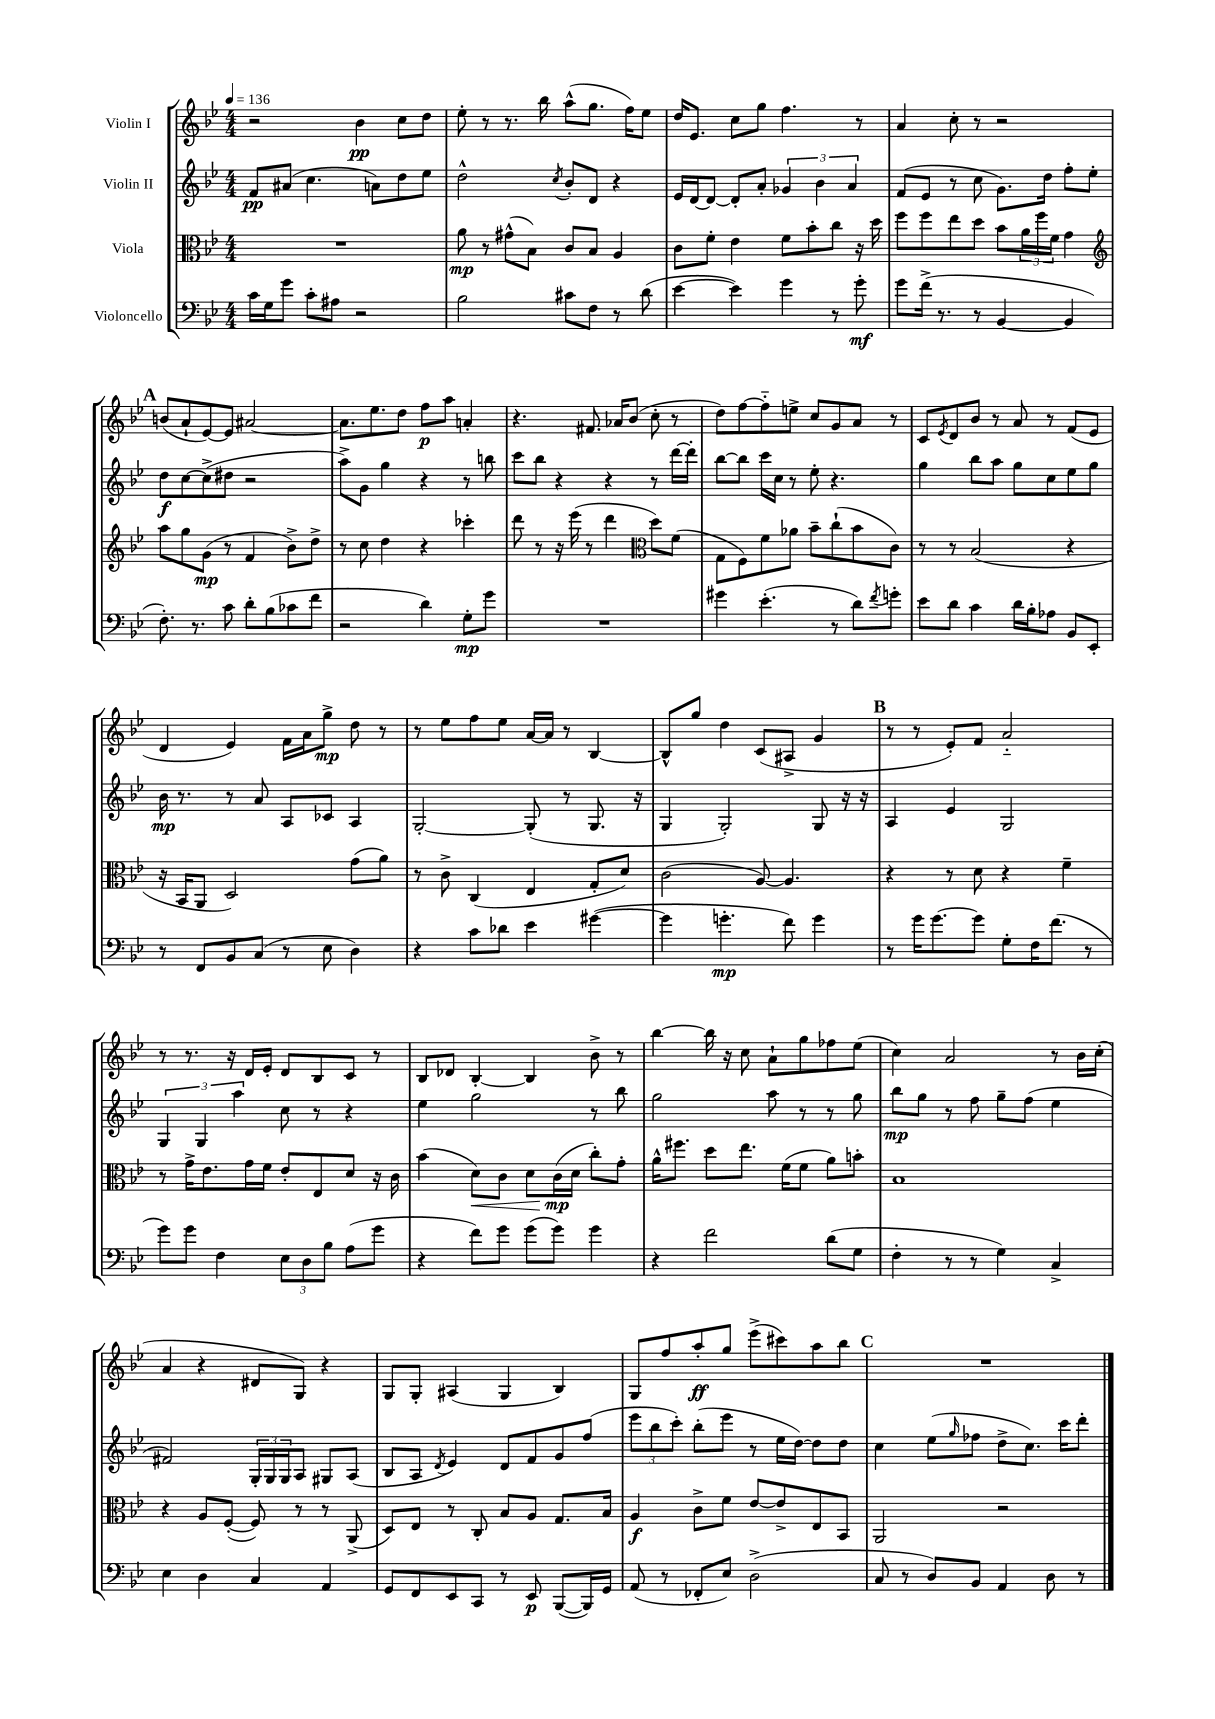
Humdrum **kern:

**kern	**kern	**kern	**kern
*staff4	*staff3	*staff2	*staff1
*clefF4	*clefC3	*clefG2	*clefG2
*k[b-e-]	*k[b-e-]	*k[b-e-]	*k[b-e-]
*M4/4	*M4/4	*M4/4	*M4/4
*MM136	*MM136	*MM136	*MM136
16c\LL	1r	8f/L	2r
16G\J	.	.	.
8g\J	.	(8a#/J	.
8c'\L	.	4.cc\	.
8A#\J	.	.	.
2r	.	.	4b-\
.	.	8a\L)	.
.	.	8dd\	8cc\L
.	.	8ee-\J	8dd\J
=	=	=	=
2B-\	8a\	2dd^^\	8ee-'\
.	8r	.	8r
.	(8g#^^\L	.	8.r
.	8B-\J)	.	.
.	.	.	16bb-\
.	.	8qcc/	.
8c#\L	8c/L	8b-'/L	(8aa^^\L
8F\J	8B-/J	8d/J	8.gg\J
8r	4A/	4r	.
.	.	.	16ff\LK)
(8d\	.	.	8ee-\J
=	=	=	=
[4e-\	8c\L	16e-/LL	16dd/LK
.	.	[16d/J	8.e-/J
.	8f'\J	8d/_J	.
4e-\])	4e-\	8d'/]L	8cc\L
.	.	8a'/J	8gg\J
4g\	8f\L	6g-/	4.ff\
.	8b-'\	.	.
.	.	6b-\	.
8r	8cc\J	.	.
.	.	6a/	.
8g'\	16r	.	8r
.	16dd\	.	.
=	=	=	=
8g\L	8ff\L	(8f/L	4a/
(16f^\Jk	8ff\	8e-/J	.
8.r	.	.	.
.	8ee-\	8r	8cc'\
8r	8dd\J	8cc\	8r
[4BB-/	8b-\L	8.g\L)	2r
.	24a\L	.	.
.	24ff\	.	.
.	.	16dd\Jk	.
.	24f\JJ	.	.
4BB-/]	4g\	8ff'\L	.
.	.	8ee-'\J	.
=	=	=	=
*	*clefG2	*	*
8.F'\)	8aa\L	8dd\L	(8b/L
.	8gg\	[8cc\	8a`/
8.r	.	.	.
.	(8g\J	(8cc^\]	[8e-/)
8c\	8r	8dd#\J	8e-/]J
8d'\L	4f/	2r	[2a#/
(8B-\	.	.	.
8c-\	8b-^\L)	.	.
8f\J	8dd^\J	.	.
=	=	=	=
2r	8r	8aa^\L)	8.a#\]L
.	8cc\	8g\J	.
.	.	.	8.ee-\
.	4dd\	4gg\	.
.	.	.	8dd\J
4d\)	4r	4r	8ff\L
.	.	.	8aa\J
8G'\L	4ccc-'\	8r	4a'/
8g\J	.	8bb\	.
=	=	=	=
1r	8ddd\	8ccc\L	4.r
.	8r	8bb-\J	.
.	16r	4r	.
.	(16eee-\	.	.
.	8r	.	8.f#/
.	4ddd\	4r	.
.	.	.	16a-/LK
.	.	.	(8b-/J
*	*clefC3	*	*
.	8dd\L)	8r	8cc'\
.	(8f\J	[16ddd\LL	8r
.	.	16ddd'\]JJ	.
=	=	=	=
4g#\	8G\L	[8bb-\L	8dd\L)
.	8F\)	8bb-\]J	[8ff\
(4.e-'\	8f\	16ccc\LL	8ff'~\]
.	.	16cc\JJ	.
.	8a-\J	8r	8ee^\J
.	8b-~\L	8ee-'\	8cc/L
8r	(8cc`\	4.r	8g/
8d\L)	8b-\	.	8a/J
8qf/	.	.	.
8g'\J	8c\J)	.	8r
=	=	=	=
8e-\L	8r	4gg\	8c/L
.	.	.	8qe-/
8d\J	8r	.	8d/
4c\	(2B-/	8bb-\L	8b-/J
.	.	8aa\J	8r
16d\LL	.	8gg\L	8a/
16B-'\J	.	.	.
8A-\J	.	8cc\	8r
8BB-/L	4r	8ee-\	(8f/L
8EE-'/J	.	8gg\J	8e-/J
=	=	=	=
8r	16r	16b-\	4d/
.	16BB-/LK	8.r	.
8FF/L	8AA/J	.	.
8BB-/	2D/)	8r	4e-/)
(8C/J	.	8a/	.
8r	.	8A/L	16f\LL
.	.	.	16a\J
8E-\	.	8c-/J	8gg^\J
4D\)	(8g\L	4A/	8dd\
.	8a\J)	.	8r
=	=	=	=
4r	8r	[2G'/	8r
.	8c^\	.	8ee-\L
8c\L	(4C/	.	8ff\
8d-\J	.	.	8ee-\J
4e-\	4E-/	(8G'/]	[16a/LL
.	.	.	16a/]JJ
.	.	8r	8r
([4g#\	8G'/L	8.G/	[4B-/
.	8d/J)	.	.
.	.	16r	.
=	=	=	=
4g#\]	(2c\	4G/	8B-^^/]L
.	.	.	8gg/J
4.g'\	.	2G'/)	4dd\
.	[8A/)	.	(8c/L
8f\)	4.A/]	.	8A#^/J
4g\	.	8G/	4g/
.	.	16r	.
.	.	16r	.
=	=	=	=
8r	4r	4A/	8r
16g\LK	.	.	8r
[8.g\	.	.	.
.	8r	4e-/	8e-'/L)
8g\]J	8d\	.	8f/J
8G'\L	4r	2G/	2a'~/
16F\K	.	.	.
(8.f\J	.	.	.
.	4f~\	.	.
8r	.	.	.
=	=	=	=
8g\L)	8r	6G/	8r
8g\J	16g^\LK	.	8.r
.	.	6G/	.
.	8.e-\	.	.
4F\	.	.	.
.	.	.	16r
.	.	6aa\	.
.	16g\L	.	16d/LL
.	16f\JJ	.	16e-'/JJ
12E-\L	8e-'/L	8cc\	8d/L
12D\	.	.	.
.	8E-/	8r	8B-/
12B-\J	.	.	.
(8A\L	8d/J	4r	8c/J
8g\J	16r	.	8r
.	16c\	.	.
=	=	=	=
4r	(4b-\	4ee-\	8B-/L
.	.	.	8d-/J
8f\L)	8d\L)	2gg\	[4B-'/
8g\J	8c\J	.	.
(8g\L	8d\L	.	4B-/]
8g\J)	(16c\L	.	.
.	16d\JJ	.	.
4g\	8cc'\L)	8r	8b-^\
.	8g'\J	8bb-\	8r
=	=	=	=
4r	16a^^\LK	2gg\	[4bb-\
.	8.ff#\J	.	.
2f\	8dd\L	.	16bb-\]
.	.	.	16r
.	8.ee-\J	.	8cc\
.	.	8aa\	8a`\L
.	(16f\LK	.	.
.	8f\J	8r	8gg\
(8d\L	8a\L)	8r	8ff-\
8G\J	8b'\J	8gg\	(8ee-\J
=	=	=	=
4F'\	1B-	8bb-\L	4cc\)
.	.	8gg\J	.
8r	.	8r	2a/
8r	.	8ff\	.
4G\)	.	8gg~\L	.
.	.	(8ff\J	.
4C^/	.	4ee-\	8r
.	.	.	16b-\LL
.	.	.	(16cc'\JJ
=	=	=	=
4E-\	4r	2f#/)	4a/
4D\	8A/L	.	4r
.	([8F'/J	.	.
4C/	8F/])	24G'/LL	8d#/L
.	.	24G/	.
.	.	24G/J	.
.	8r	8A/J	8G/J)
4AA/	8r	8G#/L	4r
.	(8AA^/	(8A/J	.
=	=	=	=
8GG/L	8D/L)	8B-/L	8G/L
8FF/	8E-/J	8A/J	8G'/J
.	.	8qd/	.
8EE-/	8r	4e-/)	(4A#/
8CC/J	8C'/	.	.
8r	8B-/L	8d/L	4G/
8EE-/	8A/J	8f/	.
([8BBB-/L	8.G/L	8g/	4B-/)
16BBB-/]L)	.	(8ff/J	.
16GG/JJ	16B-/Jk	.	.
=	=	=	=
(8AA/	4A/	12eee-\L	8G/L
.	.	12bb-\	.
8r	.	.	8ff/
.	.	12ccc'\J)	.
8FF-'/L	8c^\L	(8bb-'\L	8aa'/
8E-/J)	8f\J	8eee-\J	8gg/J
(2D^\	[8e-/L	8r	(8eee-^\L
.	8e-^/]	16ee-\LL	8ccc#\)
.	.	[16dd\JJ)	.
.	8E-/	8dd\]L	8aa\
.	8BB-/J	8dd\J	8bb-\J
=	=	=	=
8C/	2AA/	4cc\	1r
8r	.	.	.
8D/L)	.	(8ee-\L	.
.	.	16qqgg/	.
8BB-/J	.	8ff-\J	.
4AA/	2r	8dd^\L	.
.	.	8.cc\J)	.
8D\	.	.	.
.	.	16ccc\LK	.
8r	.	8ddd'\J	.
==	==	==	==
*-	*-	*-	*-
